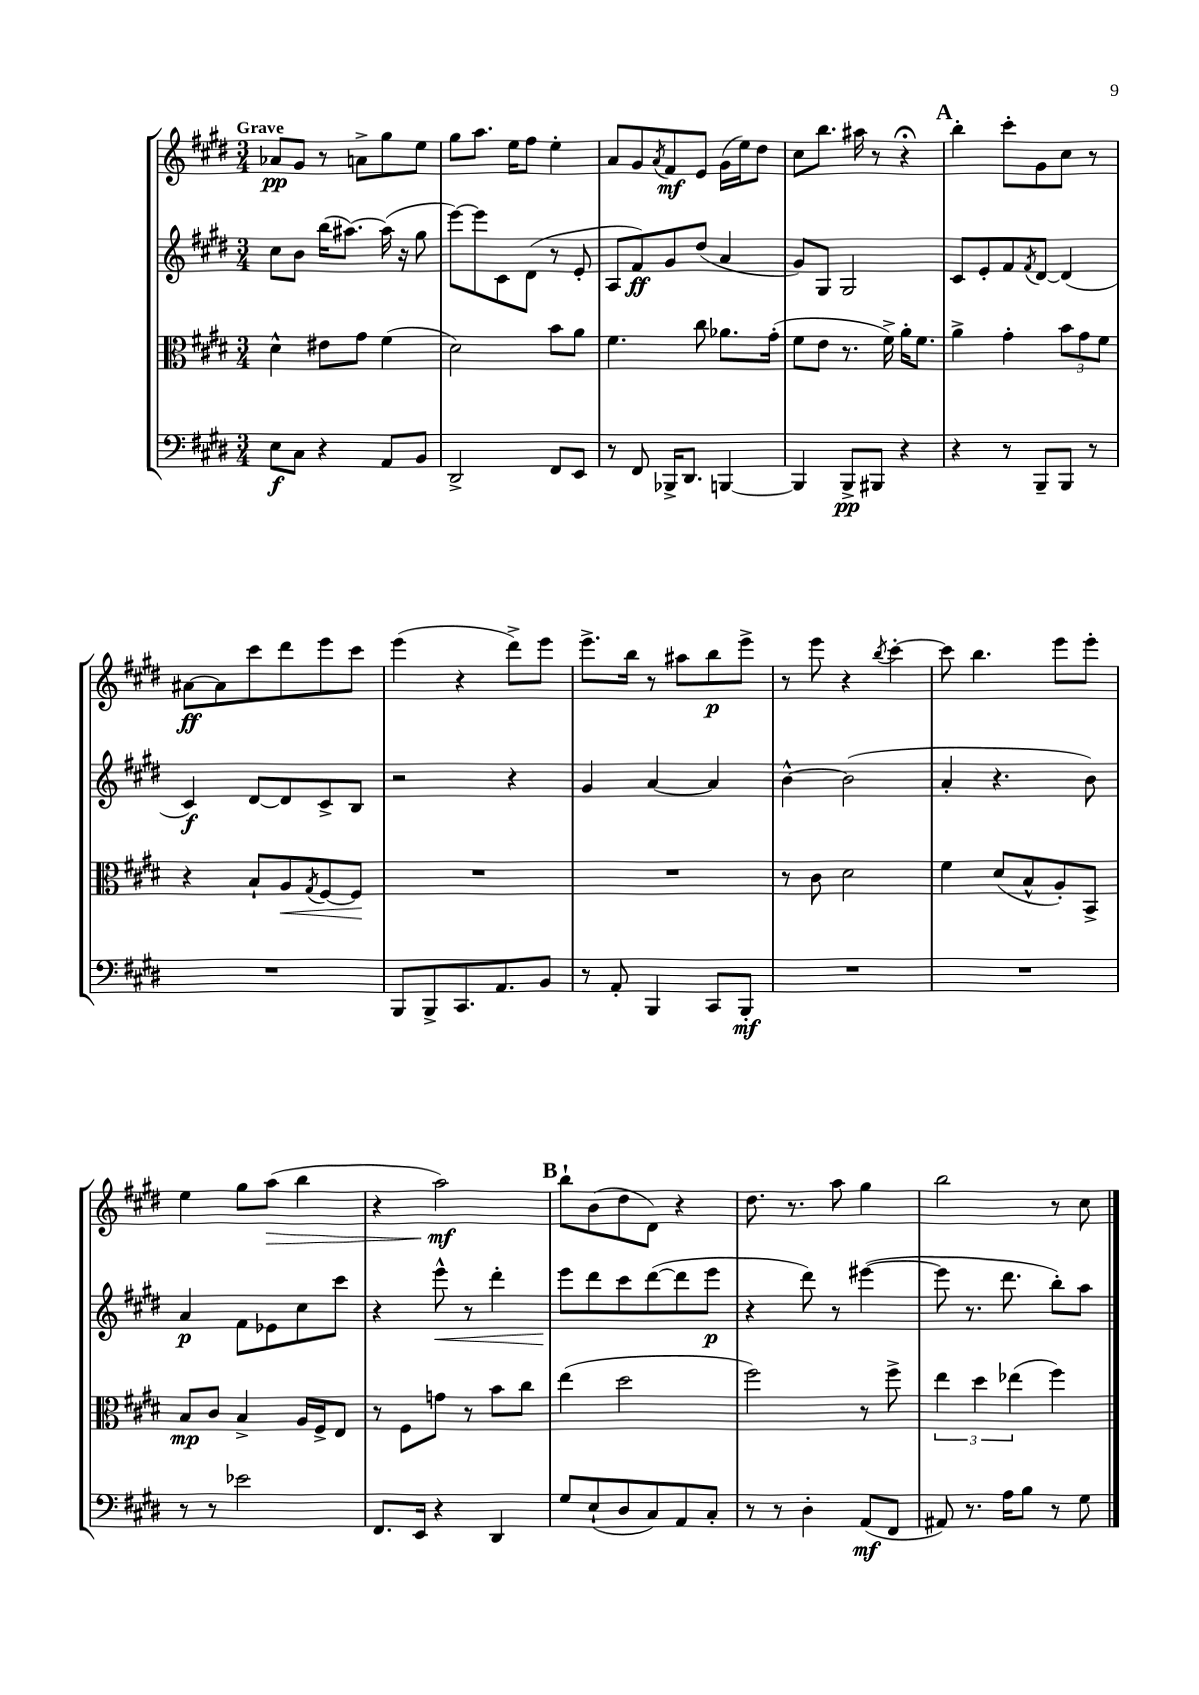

**kern	**dynam	**kern	**dynam	**kern	**dynam	**kern	**dynam
*part4	*part4	*part3	*part3	*part2	*part2	*part1	*part1
*staff4	*staff4	*staff3	*staff3	*staff2	*staff2	*staff1	*staff1
*clefF4	*	*clefC3	*	*clefG2	*	*clefG2	*
*k[f#c#g#d#]	*	*k[f#c#g#d#]	*	*k[f#c#g#d#]	*	*k[f#c#g#d#]	*
*M3/4	*	*M3/4	*	*M3/4	*	*M3/4	*
=1	=1	=1	=1	=1	=1	=1	=1
!	!	!	!	!	!	!LO:TX:a:B:t=Grave	!
8E\L	f	4d#^^\	.	8cc#\L	.	8a-X/L	pp
8C#\J	.	.	.	8b\J	.	8g#/J	.
4r	.	8e#X\L	.	(16bb\KL	.	8r	.
.	.	.	.	[8.aa#X\J)	.	.	.
.	.	8g#\J	.	.	.	8an^\L	.
8AA/L	.	(4f#\	.	(16aa#\]	.	8gg#\	.
.	.	.	.	16r	.	.	.
8BB/J	.	.	.	8gg#\	.	8ee\J	.
=2	=2	=2	=2	=2	=2	=2	=2
2DD#^/	.	2d#\)	.	[8eee\L)	.	8gg#\L	.
.	.	.	.	8eee\]	.	8.aa\J	.
.	.	.	.	8c#\	.	.	.
.	.	.	.	.	.	16ee\KL	.
.	.	.	.	(8d#\J	.	8ff#\J	.
8FF#/L	.	8b\L	.	8r	.	4ee'\	.
8EE/J	.	8a\J	.	8e'/	.	.	.
=3	=3	=3	=3	=3	=3	=3	=3
8r	.	4.f#\	.	8A/L	.	8a/L	.
8FF#/	.	.	.	8f#/)	ff	8g#/	.
.	.	.	.	.	.	8qa/	.
16BBB-X^/KL	.	.	.	8g#/	.	8f#/	mf
8.DD#/J	.	.	.	.	.	.	.
.	.	8cc#\	.	(8dd#/J	.	8e/J	.
[4BBBn/	.	8.a-X\L	.	4a/	.	(16g#\LL	.
.	.	.	.	.	.	16ee\J)	.
.	.	.	.	.	.	8dd#\J	.
.	.	(16g#'\Jk	.	.	.	.	.
=4	=4	=4	=4	=4	=4	=4	=4
4BBB/]	.	8f#\L	.	8g#/L)	.	8cc#\L	.
.	.	8e\J	.	8G#/J	.	8.bb\J	.
8BBB^/L	pp	8.r	.	2G#/	.	.	.
.	.	.	.	.	.	16aa#X\	.
8BBB#X/J	.	.	.	.	.	8r	.
.	.	16f#^\)	.	.	.	.	.
4r	.	16a'\KL	.	.	.	4r;<	.
.	.	8.f#\J	.	.	.	.	.
!!LO:REH:place=s1:t=A
=5	=5	=5	=5	=5	=5	=5	=5
4r	.	4a^\	.	8c#/L	.	4bb'\	.
.	.	.	.	8e'/	.	.	.
8r	.	4g#'\	.	8f#/	.	8ccc#'\L	.
.	.	.	.	8qf#/	.	.	.
8BBB~/L	.	.	.	[8d#/J	.	8g#\	.
8BBB/J	.	12b\L	.	(4d#/]	.	8cc#\J	.
.	.	12g#\	.	.	.	.	.
8r	.	.	.	.	.	8r	.
.	.	12f#\J	.	.	.	.	.
!!LO:LB:g=z
=6	=6	=6	=6	=6	=6	=6	=6
2.r	.	4r	.	4c#/)	f	[8a#X\L	ff
.	.	.	.	.	.	8a#\]	.
.	.	8B`/L	.	[8d#/L	.	8ccc#\	.
!	!	!	!LO:HP:b	!	!	!	!
.	.	8A/	<	8d#/]	.	8ddd#\	.
.	.	8qG#/	.	.	.	.	.
.	.	[8F#/	.	8c#^/	.	8eee\	.
.	.	8F#/J]	.	8B/J	.	8ccc#\J	.
.	.	.	[	.	.	.	.
=7	=7	=7	=7	=7	=7	=7	=7
8BBB/L	.	2.r	.	2r	.	(4eee\	.
8BBB^/	.	.	.	.	.	.	.
8.CC#/	.	.	.	.	.	4r	.
8.AA/	.	.	.	.	.	.	.
.	.	.	.	4r	.	8ddd#^\L)	.
8BB/J	.	.	.	.	.	8eee\J	.
=8	=8	=8	=8	=8	=8	=8	=8
8r	.	2.r	.	4g#/	.	8.eee^\L	.
8AA'/	.	.	.	.	.	.	.
.	.	.	.	.	.	16bb\Jk	.
4BBB/	.	.	.	[4a/	.	8r	.
.	.	.	.	.	.	8aa#X\L	.
8CC#/L	.	.	.	4a/]	.	8bb\	p
8BBB'/J	mf	.	.	.	.	8eee^\J	.
=9	=9	=9	=9	=9	=9	=9	=9
2.r	.	8r	.	[4b^^\	.	8r	.
.	.	8c#\	.	.	.	8eee\	.
.	.	2d#\	.	(2b\]	.	4r	.
.	.	.	.	.	.	8qbb/	.
.	.	.	.	.	.	[4ccc#'\	.
=10	=10	=10	=10	=10	=10	=10	=10
2.r	.	4f#\	.	4a'/	.	8ccc#\]	.
.	.	.	.	.	.	4.bb\	.
.	.	(8d#/L	.	4.r	.	.	.
.	.	8B^^/	.	.	.	.	.
.	.	8A'/)	.	.	.	8eee\L	.
.	.	8BB^/J	.	8b\)	.	8eee'\J	.
!!LO:LB:g=z
=11	=11	=11	=11	=11	=11	=11	=11
8r	.	8B/L	mp	4a/	p	4ee\	.
8r	.	8c#/J	.	.	.	.	.
2e-X\	.	4B^/	.	8f#\L	.	8gg#\L	.
!	!	!	!	!	!	!	!LO:HP:b
.	.	.	.	8e-X\	.	(8aa\J	>
.	.	16A/LL	.	8cc#\	.	4bb\	.
.	.	16F#^/J	.	.	.	.	.
.	.	8E/J	.	8ccc#\J	.	.	.
=12	=12	=12	=12	=12	=12	=12	=12
8.FF#/L	.	8r	.	4r	.	4r	.
.	.	8F#\L	.	.	.	.	.
16EE/Jk	.	.	.	.	.	.	.
!	!	!	!	!	!LO:HP:b	!	!
4r	.	8gn\J	.	8eee^^\	<	2aa\)	mf
.	.	8r	.	8r	.	.	.
4DD#/	.	8b\L	.	4ddd#'\	.	.	.
.	.	8cc#\J	.	.	.	.	.
.	.	.	.	.	.	.	]
!!LO:REH:place=s1:t=B
=13	=13	=13	=13	=13	=13	=13	=13
8G#/L	.	(4ee\	.	8eee\L	.	8bb`\L	.
(8E`/	.	.	.	8ddd#\	[	(8b\	.
8D#/	.	2dd#\	.	8ccc#\	.	8dd#\	.
8C#/)	.	.	.	([8ddd#\	.	8d#\J)	.
8AA/	.	.	.	8ddd#\]	.	4r	.
8C#'/J	.	.	.	8eee\J	p	.	.
=14	=14	=14	=14	=14	=14	=14	=14
8r	.	2ff#\)	.	4r	.	8.dd#\	.
8r	.	.	.	.	.	.	.
.	.	.	.	.	.	8.r	.
4D#'\	.	.	.	8ddd#\)	.	.	.
.	.	.	.	8r	.	8aa\	.
(8AA/L	mf	8r	.	([4eee#X\	.	4gg#\	.
8FF#/J	.	8ff#^\	.	.	.	.	.
=15	=15	=15	=15	=15	=15	=15	=15
8AA#X/)	.	6ee\	.	8eee#\]	.	2bb\	.
8.r	.	.	.	8.r	.	.	.
.	.	6dd#\	.	.	.	.	.
16A\KL	.	.	.	8.ddd#\	.	.	.
.	.	(6ee-X\	.	.	.	.	.
8B\J	.	.	.	.	.	.	.
8r	.	4ff#\)	.	8bb'\L)	.	8r	.
8G#\	.	.	.	8aa\J	.	8cc#\	.
==	==	==	==	==	==	==	==
*-	*-	*-	*-	*-	*-	*-	*-
